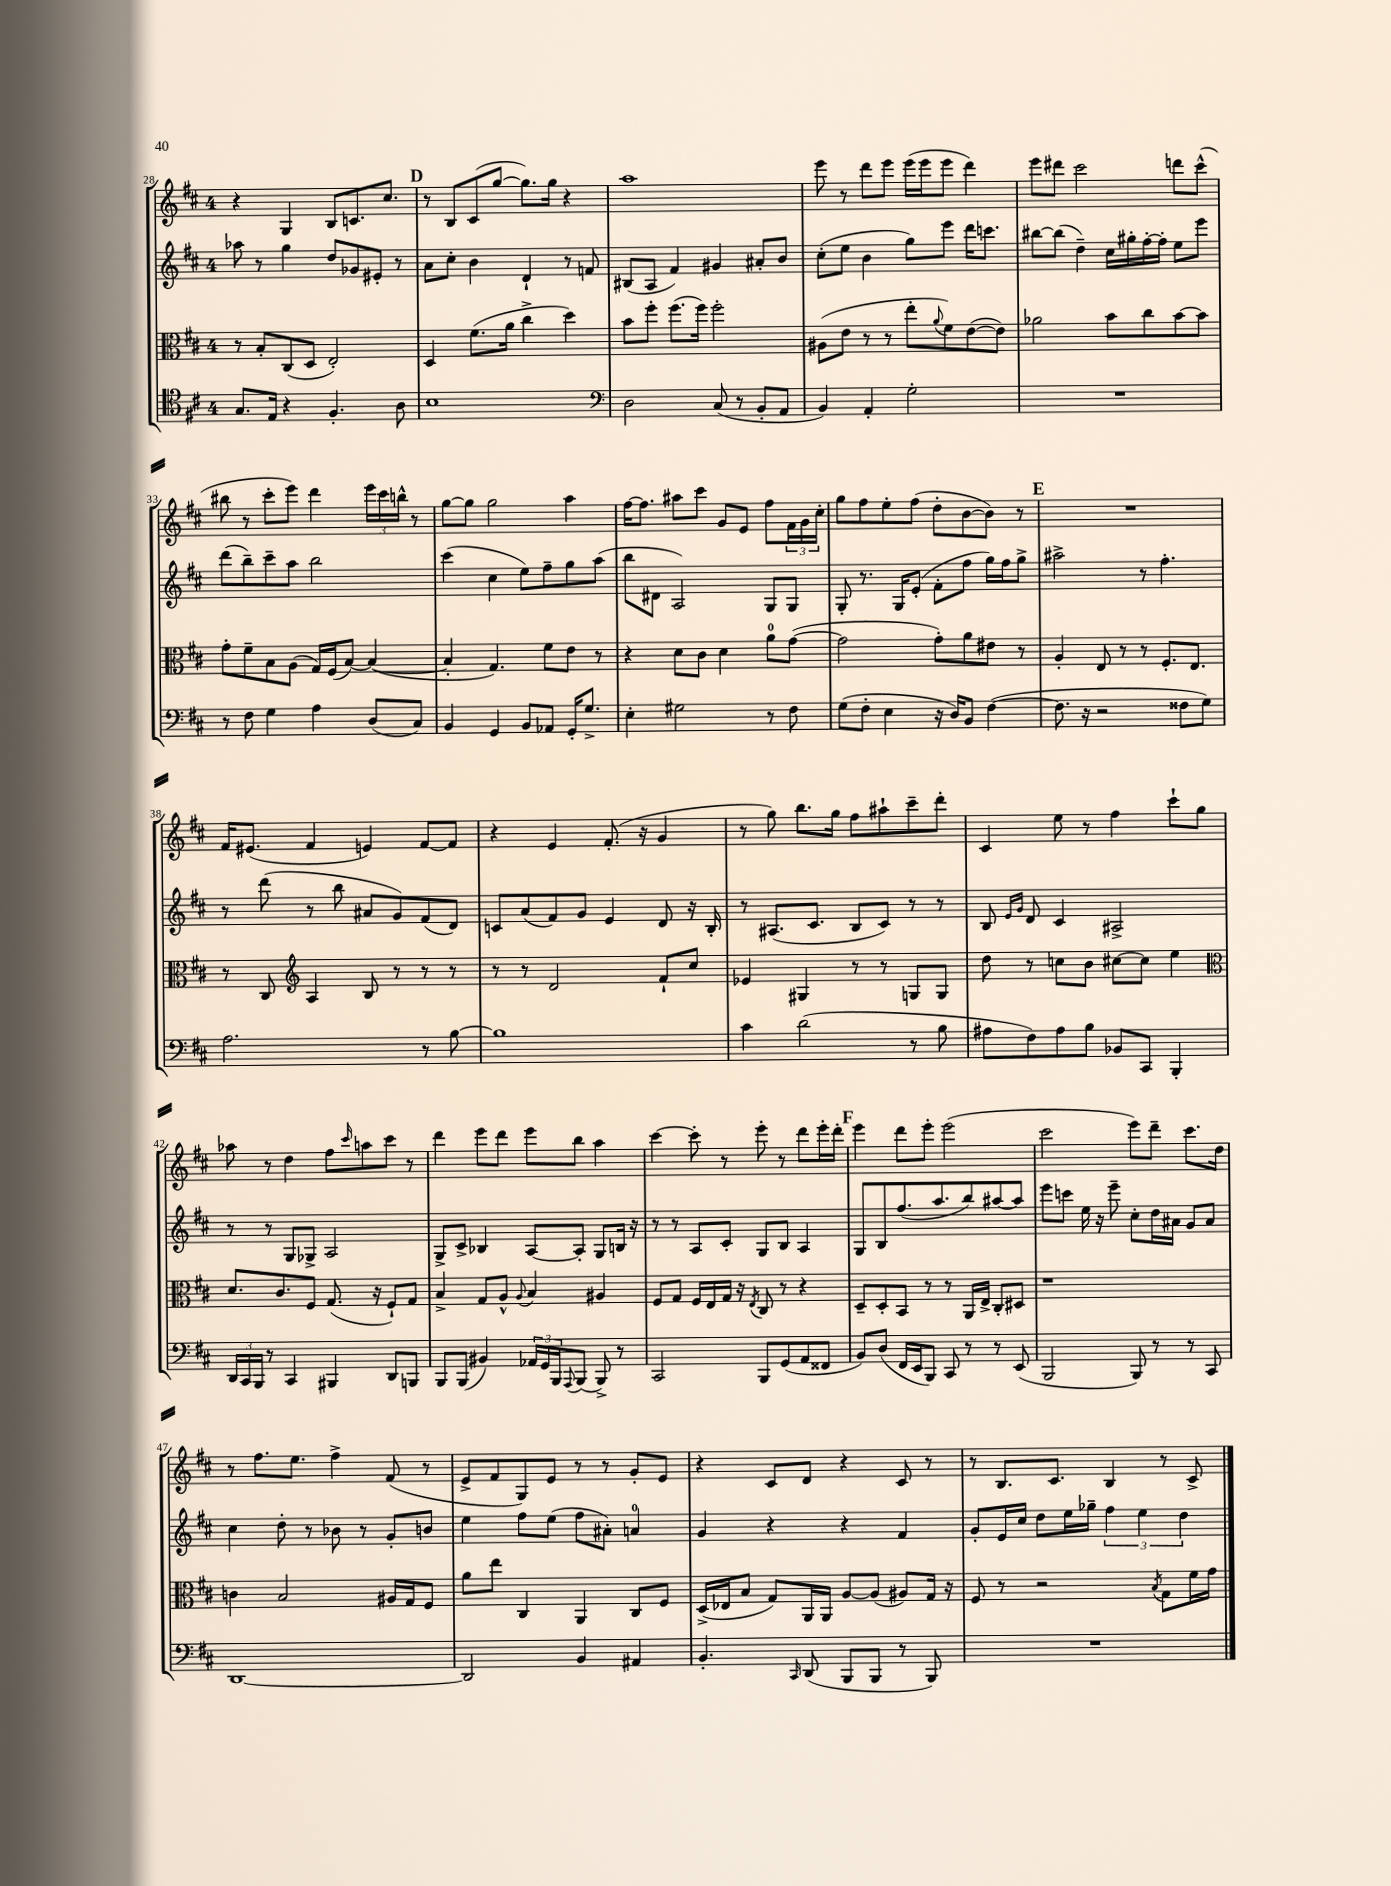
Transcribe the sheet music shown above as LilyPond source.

<<
\new StaffGroup <<
\new Staff = "s0" {
    \clef treble \key d \major \once \override Staff.TimeSignature.style = #'single-digit \time 4/4
    r4 g4 b8 c'8. cis''8. |
    \mark \markup { \bold "D" } r8 b8 cis'8( g''8~ g''8.) g''16 r4 |
    a''1 |
    e'''8 r8 d'''8 e'''8 e'''16( e'''16 e'''8 d'''4) |
    e'''8 dis'''8 cis'''2 d'''8 cis'''8-^( |
    bis''8 r8 cis'''8-. e'''8) d'''4 \tuplet 3/2 { e'''16 cis'''16 b''16-^ } r8 |
    g''8~ g''8 g''2 a''4 |
    fis''16~ fis''8. ais''8 cis'''8 g'8 e'8 fis''8 \tuplet 3/2 { fis'16 g'16 cis''16-. } |
    g''8 fis''8 e''8-. fis''8( d''8-. b'8~ b'8) r8 |
    \mark \markup { \bold "E" } R1 |
    fis'16 eis'8.( fis'4 e'4) fis'8~ fis'8 |
    r4 e'4 fis'8.-.( r16 g'4 |
    r8 g''8) b''8. g''16 fis''8 ais''8-! cis'''8-- d'''8-. |
    cis'4 e''8 r8 fis''4 cis'''8-! g''8 |
    aes''8 r8 d''4 fis''8 \grace { cis'''16 } a''8 cis'''8 r8 |
    d'''4 e'''8 d'''8 e'''8 b''8 a''4 |
    cis'''4~ cis'''8-. r8 e'''8-. r8 d'''8 e'''16-. d'''16-. |
    \mark \markup { \bold "F" } e'''4 d'''8 e'''8-. e'''2( |
    cis'''2 e'''8) d'''8-- cis'''8. d''16 |
    r8 fis''8. e''8. fis''4-> fis'8( r8 |
    e'8-> fis'8 g8) e'8 r8 r8 g'8-. e'8 |
    r4 cis'8 d'8 r4 cis'8 r8 |
    r8 b8. cis'8. b4 r8 cis'8-> \bar "|." |
}
\new Staff = "s1" {
    \clef treble \key d \major \once \override Staff.TimeSignature.style = #'single-digit \time 4/4
    aes''8 r8 g''4 d''8 ges'8 eis'8-. r8 |
    \mark \markup { \bold "D" } a'8 cis''8-. b'4 d'4-! r8 f'8 |
    bis8( a8 fis'4) gis'4 ais'8-. b'8 |
    cis''8-.( e''8 b'4 g''8) e'''8 d'''16 c'''8. |
    bis''8~ bis''8( d''4--) cis''16 gis''16-. fis''16~-. fis''16-. e''8 e'''8 |
    d'''8( b''8--) cis'''8-- a''8 b''2 |
    cis'''4( cis''4 e''8) fis''8-- g''8 a''8( |
    b''8 dis'8 a2) g8 g8 |
    g8-. r8. g16 e'8-.( fis'8-. fis''8 g''16) fis''16 g''8-> |
    \mark \markup { \bold "E" } ais''2-> r8 fis''4.-. |
    r8 d'''8( r8 b''8 ais'8 g'8) fis'8( d'8) |
    c'8 a'8( fis'8) g'8 e'4 d'8 r16 b16-. |
    r8 ais8.( cis'8. b8 cis'8) r8 r8 |
    b8 \grace { e'16 g'16 } d'8 cis'4 ais2-> |
    r8 r8 g8 ges8-> a2 |
    g8-> cis'8-> bes4 a8~ a8-. g8 b16 r16 |
    r8 r8 a8 cis'8-. g8 b8 a4 |
    \mark \markup { \bold "F" } g8 b8 fis''8.( a''8. b''8) ais''8~ ais''8 |
    e'''8 c'''8 e''16 r16 e'''8-- cis''8-. d''16 ais'16 g'8 ais'8 |
    cis''4 d''8-. r8 bes'8 r8 g'8-. b'8 |
    e''4 fis''8 e''8( fis''8 ais'8-.) a'4-0 |
    g'4 r4 r4 fis'4 |
    g'8-. e'16 cis''16 d''8 e''16 ges''16-- \tuplet 3/2 { fis''4 e''4 d''4 } \bar "|." |
}
\new Staff = "s2" {
    \clef alto \key d \major \once \override Staff.TimeSignature.style = #'single-digit \time 4/4
    r8 b8-. cis8( d8 e2-.) |
    \mark \markup { \bold "D" } d4 fis'8.( a'16 cis''4-> d''4) |
    b'8 fis''8-. fis''8.( fis''16) fis''2-. |
    ais8( e'8 r8 r8 e''8-. \appoggiatura { a'8 } fis'8) e'8~( e'8) |
    aes'2 b'8 cis''8 b'8~ b'8 |
    g'8-. fis'8-- b8 a8( g16) fis16( b8~) b4~( |
    b4-. g4.) fis'8 e'8 r8 |
    r4 d'8 cis'8 d'4 a'8-0 g'8~( |
    g'2 g'8-.) a'8 eis'8 r8 |
    \mark \markup { \bold "E" } a4-. e8 r8 r8 fis8.-. e8. |
    r8 cis8 \clef treble a4 b8 r8 r8 r8 |
    r8 r8 d'2 fis'8-! cis''8 |
    ees'4 gis4 r8 r8 g8 g8 |
    d''8 r8 c''8 b'8 cis''8~ cis''8 e''4 |
    \clef alto d'8. cis'8. fis8 g8.( r16 fis8-!) g8 |
    b4-> g8 a8-^ \appoggiatura { a8 } b4 ais4 |
    fis8 g8 fis16 e16 g16 r16 \acciaccatura { e8 } cis8 r8 r4 |
    \mark \markup { \bold "F" } d8-- d8-. b,8 r8 r8 a,16 e16-> cis8-. dis8 |
    r1 |
    c'4 b2 ais16 g16 fis8 |
    a'8 e''8 cis4 a,4 cis8 fis8 |
    d16->( ees16 b8 g8) a,16 a,16 a8~ a8( ais8) g16 r16 |
    fis8 r8 r2 \acciaccatura { b8 } g8 fis'16 g'16 \bar "|." |
}
\new Staff = "s3" {
    \clef tenor \key d \major \once \override Staff.TimeSignature.style = #'single-digit \time 4/4
    g8. e16 r4 fis4.-. a8 |
    \mark \markup { \bold "D" } b1 |
    \clef bass d2 cis8( r8 b,8-. a,8 |
    b,4) a,4-. g2-. |
    R1 |
    r8 fis8 g4 a4 d8( cis8) |
    b,4 g,4 b,8 aes,8 g,16-. g8.-> |
    e4-. gis2 r8 fis8 |
    g8( fis8-. e4 r16 d16) b,8 fis4~( |
    \mark \markup { \bold "E" } fis8. r16 r2 fisis8 g8) |
    a2. r8 b8~ |
    b1 |
    cis'4 d'2( r8 b8 |
    ais8 fis8) ais8 b8 bes,8 cis,8 b,,4-. |
    \tuplet 3/2 { d,16 cis,16 b,,16 } r8 cis,4 bis,,4 d,8 b,,8 |
    b,,8 b,,8( bis,4) \tuplet 3/2 { aes,16 g,16 b,,16 } \appoggiatura { a,,8 } b,,8( b,,8->) r8 |
    cis,2 b,,8 g,8( a,8 fisis,8 |
    \mark \markup { \bold "F" } b,8) d8( fis,16 e,16 b,,8) cis,8 r8 r8 e,8( |
    b,,2 b,,8) r8 r8 cis,8 |
    d,1~ |
    d,2 b,4 ais,4 |
    b,4.-. \grace { cis,16 } d,8( b,,8 b,,8 r8 b,,8) |
    R1 \bar "|." |
}
>>
>>
\layout { \context { \Score currentBarNumber = #28 } }
